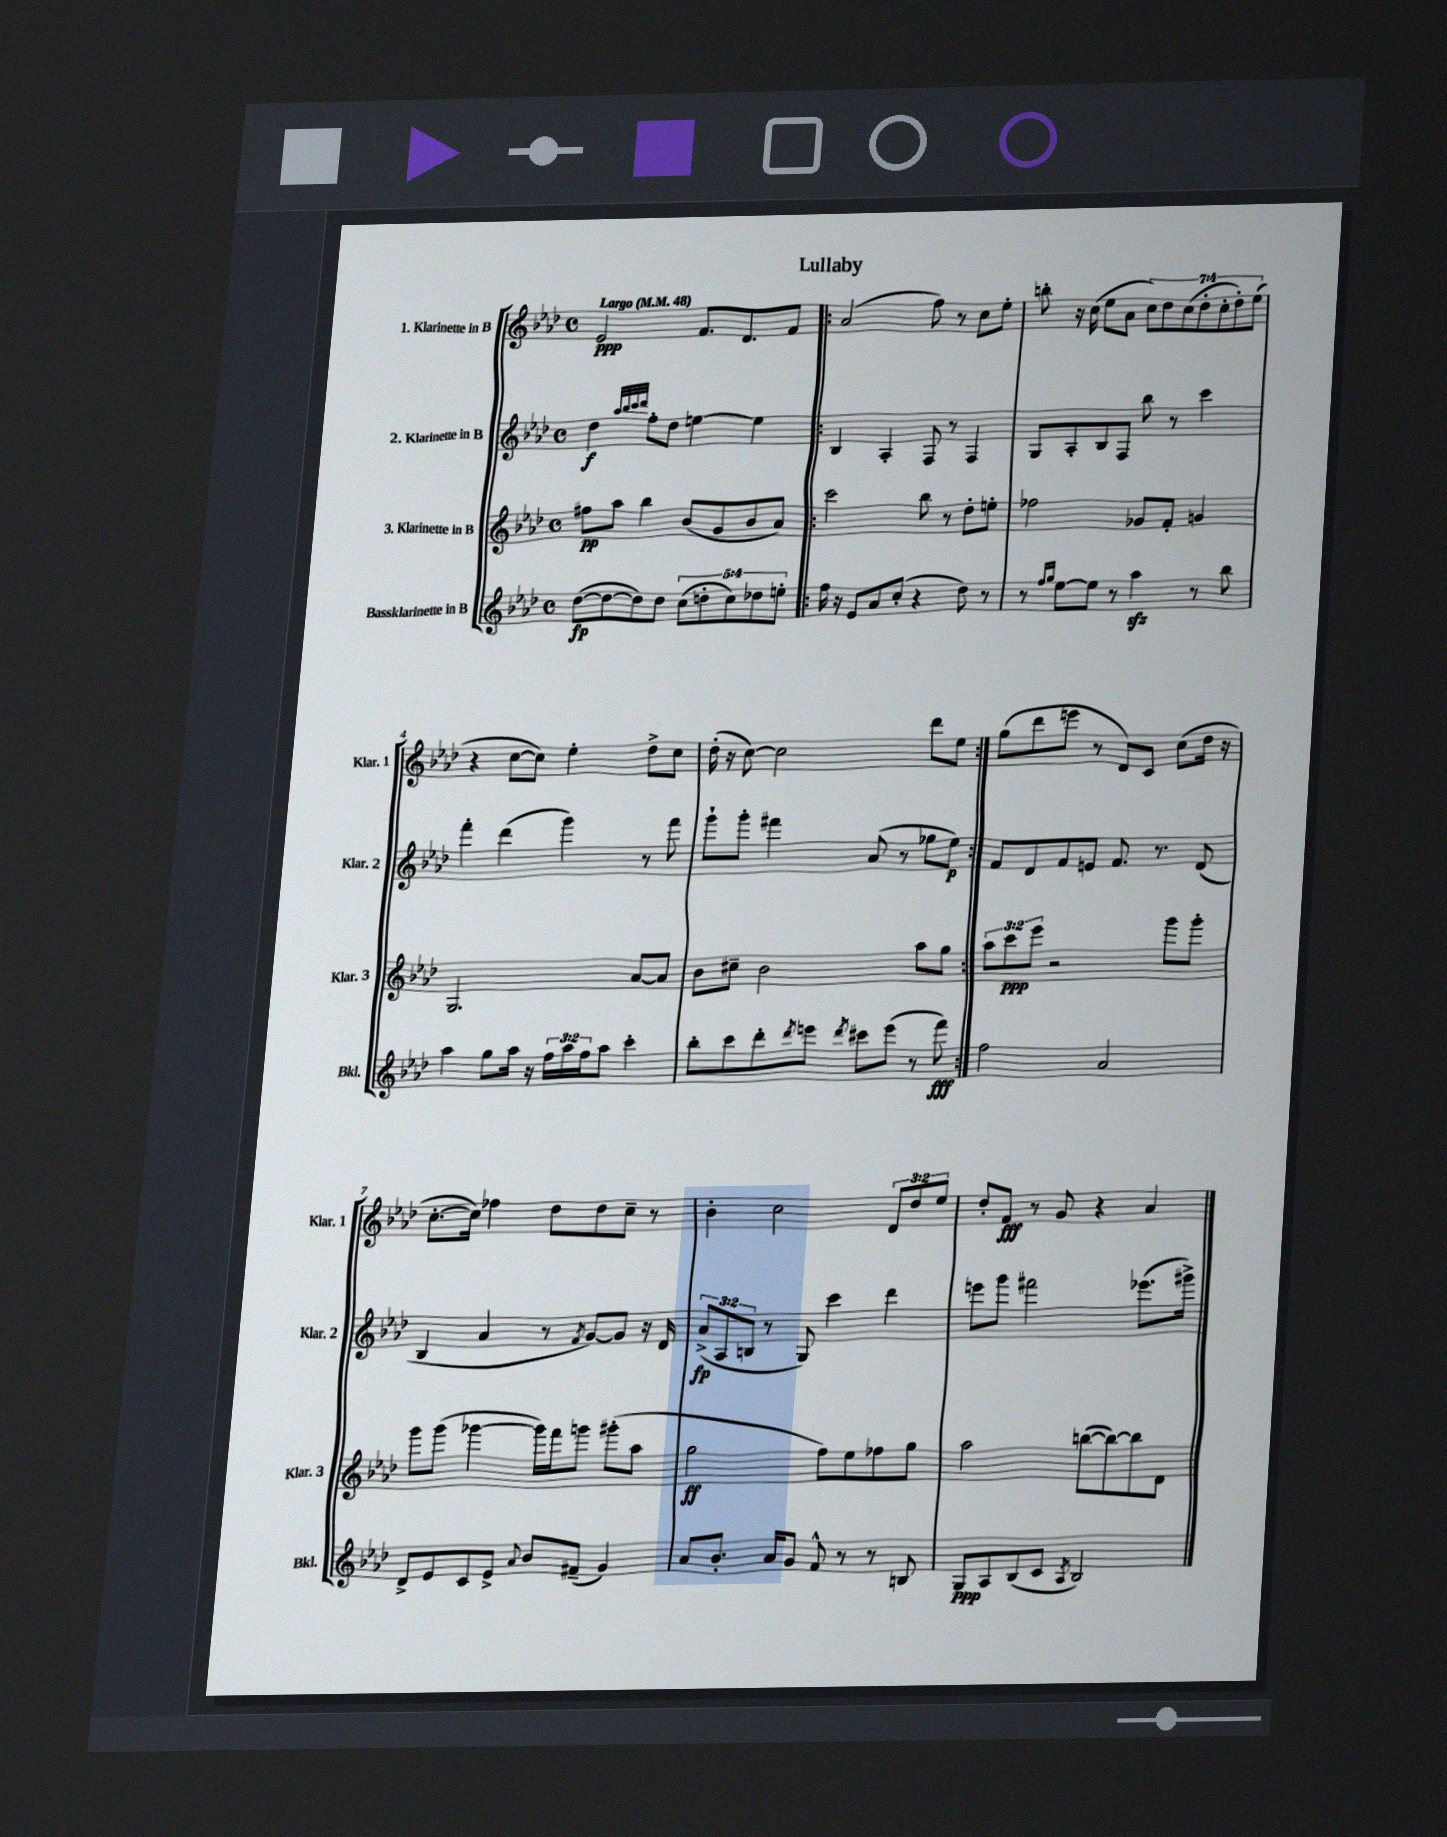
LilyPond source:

\header { title = "Lullaby" }
<<
\new StaffGroup <<
\new Staff = "s0" \with { instrumentName = "1. Klarinette in B" shortInstrumentName = "Klar. 1" } {
    \clef treble \key aes \major \defaultTimeSignature \time 4/4 \override Staff.TupletNumber.text = #tuplet-number::calc-fraction-text \tempo "Largo" 4 = 48
    ees'2\ppp f'8. des'8. f'8 |
    \repeat volta 2 { aes'2( f''8) r8 c''8 ees''8-. |
    b''8-. r16 c''16( ees''8 aes'8 \tuplet 7/4 { c''8) des''8 c''8( des''8-. c''8-. des''8-.) ees''8( } |
    r4 c''8~ c''8) ees''4-. des''8-> c''8 |
    des''16-.( r16 c''8~) c''2 des'''8 ees''8 | }
    g''8( des'''8 e'''8 r8 des'8) c'8 c''8( des''16 r16 |
    c''8.~-. c''16) fes''4 des''8 des''8 c''8-- r8 |
    bes'4-. c''2 \tuplet 3/2 { des'8 des''8 ees''8 } |
    des''8-. f'8\fff r8 g'8 r4 aes'4 \bar "|." |
}
\new Staff = "s1" \with { instrumentName = "2. Klarinette in B" shortInstrumentName = "Klar. 2" } {
    \clef treble \key aes \major \defaultTimeSignature \time 4/4 \override Staff.TupletNumber.text = #tuplet-number::calc-fraction-text
    des''4\f \grace { aes''32 bes''32 c'''32 des'''32 } f''8-. des''8 e''4~ e''4 |
    \repeat volta 2 { bes4 aes4-. f8 r8 f4 |
    g8 aes8-. bes8 f8 bes''8 r8 c'''4 |
    f'''4-. des'''4( g'''4) r8 f'''8 |
    g'''8-! g'''8-. fis'''4 aes'8( r8 ges''8 ees''8\p) | }
    f'8 des'8 f'8 e'8 f'8. r8. des'8( |
    bes4 aes'4 r8 \acciaccatura { f'8 } g'8~) g'8 r16 des'16 |
    \tuplet 3/2 { aes'8->\fp( aes8 b8 } r8 g8) c'''4 des'''4 |
    e'''8 g'''8 fis'''2 ees'''8.( gis'''16->) \bar "|." |
}
\new Staff = "s2" \with { instrumentName = "3. Klarinette in B" shortInstrumentName = "Klar. 3" } {
    \clef treble \key aes \major \defaultTimeSignature \time 4/4 \override Staff.TupletNumber.text = #tuplet-number::calc-fraction-text
    fis''8\pp aes''8 bes''4 bes'8( g'8 bes'8 aes'8) |
    \repeat volta 2 { c'''2 bes''8 r8 des''8-. e''8-. |
    fes''2 ges'8 f'8-. g'4 |
    g2. aes'8~ aes'8 |
    bes'8 cis''8-- bes'2 aes''8 g''8 | }
    \tuplet 3/2 { aes''8 c'''8\ppp ees'''8 } r2 g'''8 g'''8-. |
    g'''8 g'''8( ges'''4~ ges'''16) f'''16 g'''8 gis'''8-.( aes''8 |
    g''2\ff f''8) ees''8 fes''8 g''8 |
    aes''2 b''8~( b''8~) b''8 des'8 \bar "|." |
}
\new Staff = "s3" \with { instrumentName = "Bassklarinette in B" shortInstrumentName = "Bkl." } {
    \clef treble \key aes \major \defaultTimeSignature \time 4/4 \override Staff.TupletNumber.text = #tuplet-number::calc-fraction-text
    des''8~\fp( des''8~ des''8) des''8 \tuplet 5/4 { c''8( d''8-. c''8) des''8 e''8-. } |
    \repeat volta 2 { f''16 r16 ees'8 aes'8 c''8-.( r4 des''8) r8 |
    r8 \grace { f''16 g''16 } ees''8~ ees''8 r8 aes''4\sfz r8 bes''8 |
    aes''4 g''8 aes''16 r16 \tuplet 3/2 { f''16 aes''16 f''16 } aes''8 c'''4-. |
    bes''8-. c'''8 des'''8-. \acciaccatura { des'''8 } e'''8 \acciaccatura { des'''8 } cis'''8 e'''8( r8 f'''8\fff) | }
    f''2 aes'2 |
    des'8-> ees'8 c'8 ees'8-> \appoggiatura { aes'8 } bes'8 fis'8--( g'4) |
    aes'8 bes'8.-. aes'16 g'8 f'8-^ r8 r8 b8 |
    g8\ppp aes8 bes8( c'8 \acciaccatura { aes8 } bes2) \bar "|." |
}
>>
>>
